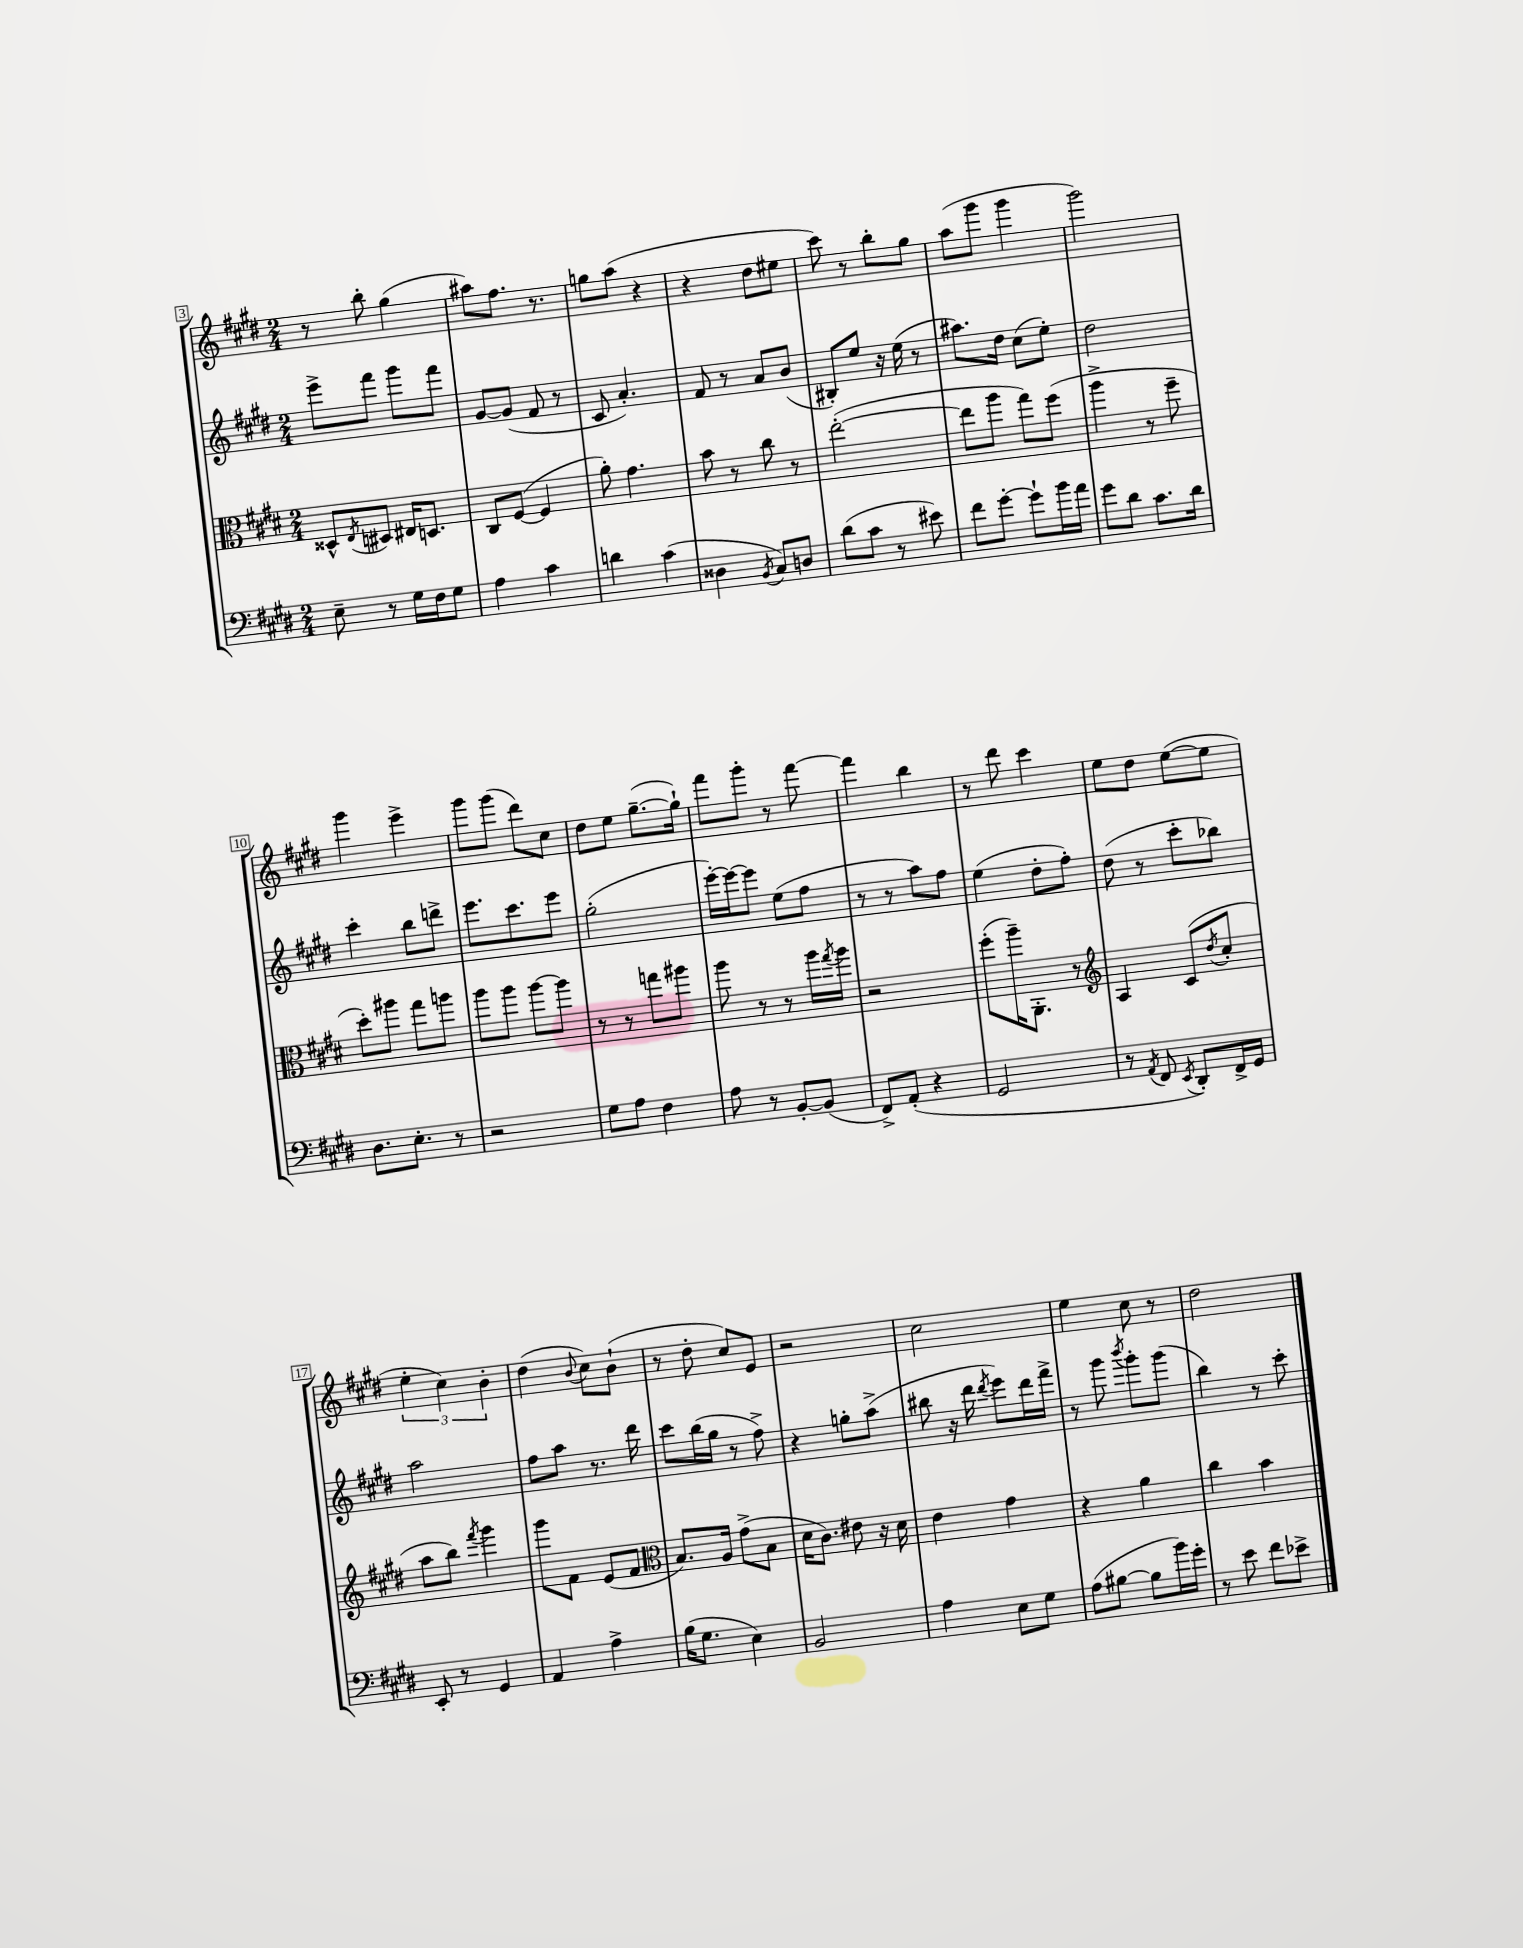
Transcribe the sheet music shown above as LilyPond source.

<<
\new StaffGroup <<
\new Staff = "s0" {
    \clef treble \key e \major \numericTimeSignature \time 2/4
    r8 b''8-. gis''4( |
    ais''8) fis''8. r8. |
    g''8 a''8( r4 |
    r4 dis''8 eis''8 |
    cis'''8) r8 b''8-. gis''8 |
    a''8( gis'''8 gis'''4 |
    gis'''2) |
    gis'''4 e'''4-> |
    gis'''8 gis'''8( dis'''8) cis''8 |
    dis''8 e''8 gis''8.~--( gis''16-!) |
    fis'''8 gis'''8-. r8 fis'''8~ |
    fis'''4 b''4 |
    r8 dis'''8 cis'''4 |
    e''8 dis''8 e''8~( e''8 |
    \tuplet 3/2 { e''4-. cis''4) b'4-. } |
    dis''4( \appoggiatura { b'8 } cis''8) b'8-!( |
    r8 dis''8-. cis''8) e'8 |
    r2 |
    cis''2 |
    e''4 cis''8 r8 |
    dis''2 \bar "|." |
}
\new Staff = "s1" {
    \clef treble \key e \major \numericTimeSignature \time 2/4
    e'''8-> fis'''8 gis'''8 fis'''8 |
    gis'8~ gis'8( fis'8 r8 |
    cis'8 a'4.-.) |
    fis'8 r8 a'8 b'8( |
    bis8-.) e''8 r16 e''16( r8 |
    ais''8.) dis''16 cis''8( e''8-.) |
    dis''2 |
    cis'''4-. b''8 d'''8-> |
    e'''8. cis'''8. e'''8 |
    gis''2-.( |
    e'''16~-.) e'''16~ e'''8 e''8( fis''8 |
    r8 r8 a''8) fis''8 |
    e''4( dis''8-. fis''8-.) |
    dis''8( r8 cis'''8-. bes''8) |
    a''2 |
    fis''8 a''8 r8. dis'''16 |
    cis'''8 b''16( gis''16 r8 fis''8->) |
    r4 g''8-. a''8->( |
    bis''8 r16 dis'''16 \acciaccatura { dis'''8 } e'''8) dis'''16 fis'''16-> |
    r8 gis'''8 \acciaccatura { b'''8 } gis'''8-. gis'''8( |
    b''4) r8 cis'''8-. \bar "|." |
}
\new Staff = "s2" {
    \clef alto \key e \major \numericTimeSignature \time 2/4
    disis8-^ \acciaccatura { e8 } dis8 eis16 d8. |
    cis8 fis8~( fis4 |
    a'8-.) gis'4. |
    b'8 r8 cis''8 r8 |
    e''2~-.( |
    e''8 a''8 gis''8) fis''8( |
    a''4-> r8 fis''8-- |
    dis''8-.) ais''8 gis''8 a''8 |
    a''8 a''8 a''8~ a''8 |
    r8 r8 g''8 ais''8 |
    a''8 r8 r8 a''16 \acciaccatura { gis''8 } a''16 |
    r2 |
    fis''8-.( a''16--) a,8.-. r8 |
    \clef treble a4 cis'8( \acciaccatura { dis''8 } cis''8-. |
    a''8 b''8) \acciaccatura { fis'''8 } gis'''4 |
    gis'''8 fis'8 e'8( fis'8 |
    \clef alto b8.) a16 gis'8->( b8 |
    dis'16 cis'8.) eis'8 r16 dis'16 |
    e'4 gis'4 |
    r4 a'4 |
    cis''4 b'4 \bar "|." |
}
\new Staff = "s3" {
    \clef bass \key e \major \numericTimeSignature \time 2/4
    e8-- r8 gis16 fis16 gis8 |
    a4 cis'4 |
    d'4 cis'4( |
    disis4 \acciaccatura { b,8 } cis8) d8 |
    dis'8( cis'8 r8 eis'8) |
    fis'8 gis'8~-. gis'8-! b'16 a'16 |
    gis'8 dis'8 cis'8. dis'16 |
    dis8. e8.-. r8 |
    r2 |
    gis8 a8 fis4 |
    a8 r8 b,8~-. b,8( |
    fis,8->) a,8-.( r4 |
    gis,2 |
    r8 \acciaccatura { a,8 } fis,8 \acciaccatura { e,8 } dis,8-.) fis,16-> gis,16 |
    e,8-. r8 gis,4 |
    a,4 a4-> |
    b16( gis8. e4) |
    b,2 |
    a4 e8 gis8 |
    a8( bis8~ bis8 b'16) gis'16-. |
    r8 e'8 fis'8 ees'8-> \bar "|." |
}
>>
>>
\layout { \context { \Score currentBarNumber = #3 \override BarNumber.stencil = #(make-stencil-boxer 0.1 0.3 ly:text-interface::print) } }
